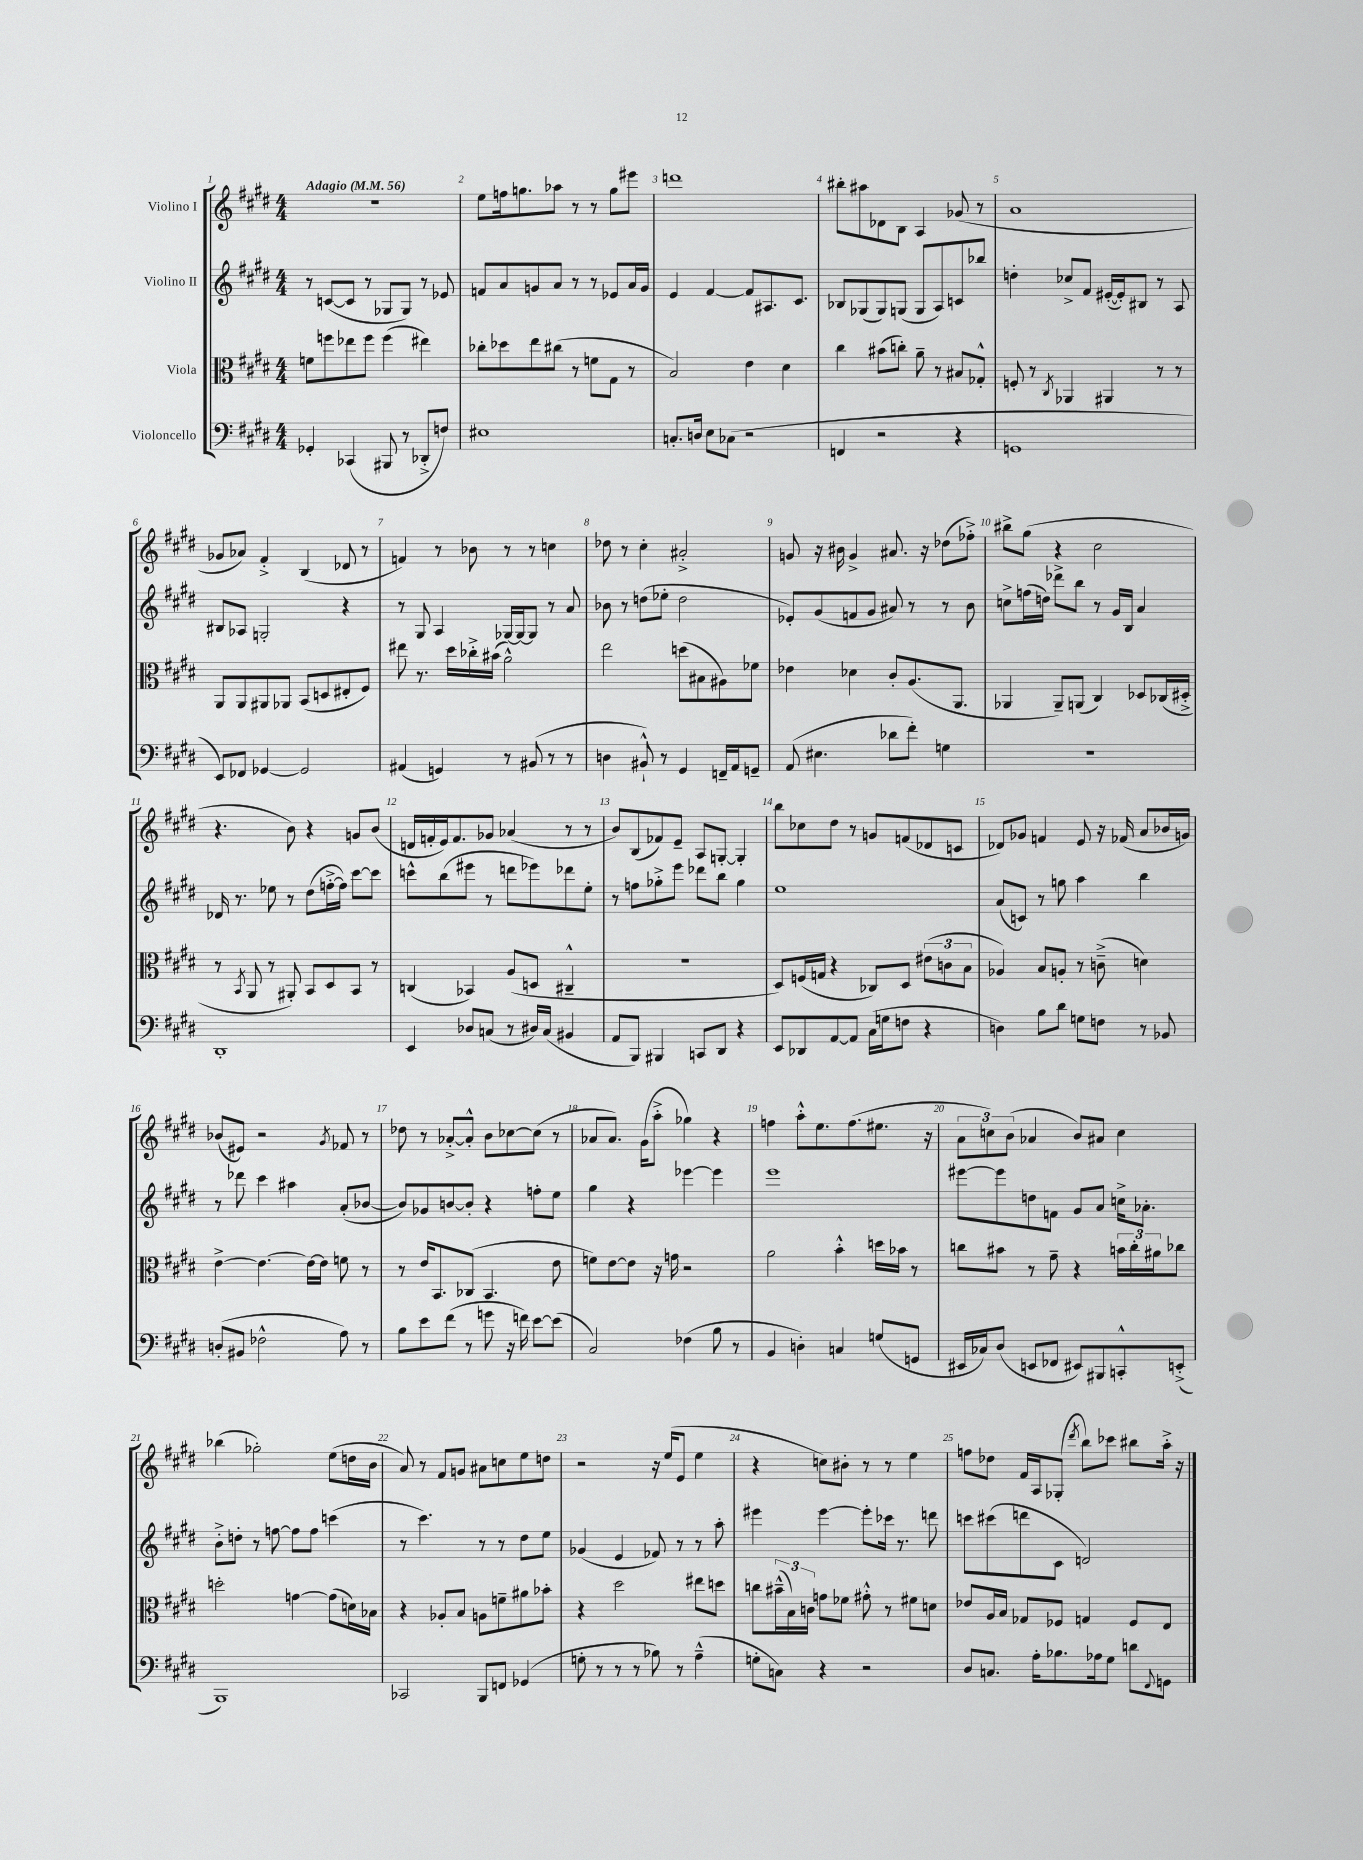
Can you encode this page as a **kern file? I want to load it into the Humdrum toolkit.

**kern	**kern	**kern	**kern
*staff4	*staff3	*staff2	*staff1
*clefF4	*clefC3	*clefG2	*clefG2
*k[f#c#g#d#]	*k[f#c#g#d#]	*k[f#c#g#d#]	*k[f#c#g#d#]
*M4/4	*M4/4	*M4/4	*M4/4
*MM56	*MM56	*MM56	*MM56
4GG-'	8f	8r	1r
.	8ff	([8c	.
(4CC-	8ee-	8c]	.
.	8ff	8r	.
8BBB#	(4ff	8G-	.
8r	.	8G-)	.
8DD-'^	4ee#)	8r	.
8F)	.	8e-	.
=	=	=	=
1E#	8cc-'	8f	8ee
.	8dd-	8a	16ff
.	.	.	8.gg
.	8ee	8g	.
.	(8cc#	8a	8aa-
.	8r	8r	8r
.	8f	8r	8r
.	8G#	8e-	8gg
.	8r	16a	8eee#
.	.	16g	.
=	=	=	=
8.C'	2B)	4e	1ddd
16D	.	.	.
8E	.	[4f#	.
(8C-	.	.	.
2r	4e	8f#]	.
.	.	8.A#	.
.	4d#	.	.
.	.	8.c#	.
=	=	=	=
4FF	4cc#	8B-	8bb#'
.	.	(8G-	8aa#
2r	(8b#	8G-)	8d-
.	8cc')	(8G	8B
.	8a~	8G	4A
.	8r	8A)	.
4r	8B#	8c	(8g-
.	8G-'^^	8bb-	8r
=	=	=	=
1GG	8F'	4dd'	1a
.	8r	.	.
.	8qC#	.	.
.	4AA-	8cc-^	.
.	.	8f#	.
.	4AA#	([16e#'	.
.	.	16e#'])	.
.	.	8B#	.
.	8r	8r	.
.	8r	8A	.
=	=	=	=
8EE)	8AA	8B#	8g-
8FF-	8AA	8A-	8a-)
[4GG-	8AA#	2G'	4f#'^
.	8AA-	.	.
2GG-]	(8BB	.	(4B
.	8D	.	.
.	8E#'	4r	8d-
.	8F#)	.	8r
=	=	=	=
(4AA#	8ee#	8r	4f)
.	8.r	8G#	.
4GG)	.	4A	8r
.	16dd#	.	.
.	16cc-'^	.	8b-
.	(16b#	.	.
8r	2a^^)	[16G-	8r
.	.	16G-_	.
(8BB#	.	8G-]	8r
8r	.	8r	4cc
8r	.	8a	.
=	=	=	=
4D	2ee	8b-	8dd-
.	.	8r	8r
8BB#`^^)	.	(8dd	4cc#'
8r	.	8ee-'	.
4GG#	(8dd	2dd	2a#'^
.	8B#	.	.
16FF~	8A#)	.	.
16AA	.	.	.
8GG~	8f-	.	.
=	=	=	=
(8AA	4e-	8e-')	8g
4.E#	.	(8g#	16r
.	.	.	16b#
.	4d-	8f	4g^
.	.	8g#	.
8d-	8c#'	8a#)	8.a#
8f#')	(8.A	8r	.
.	.	.	16r
4G	.	8r	(8dd-
.	8.AA	.	.
.	.	8b	8ff-'^)
=	=	=	=
1r	4AA-	8cc^	8bb#^
.	.	(16ff	(8gg#
.	.	16dd)	.
.	8AA-~)	8ddd-^	4r
.	(8AA	8bb	.
.	4C#)	8r	2cc#
.	.	16g#	.
.	.	16B	.
.	8D-	4a	.
.	(16C-	.	.
.	16D#'^	.	.
=	=	=	=
1DD#'	8r	16d-	4.r
.	.	8.r	.
.	8qBB	.	.
.	8AA	.	.
.	8r	8ee-	.
.	8AA#')	8r	8b)
.	8BB	(8dd#	4r
.	8D#	[16ff'^	.
.	.	16ff])	.
.	8BB	[8ccc#	8g
.	8r	8ccc#]	(8b
=	=	=	=
4EE	(4C	8ccc^^	16d
.	.	.	16f'
.	.	(8bb	16e)
.	.	.	8.f
8D-	4BB-)	8eee#	.
(8C	.	8r	8g-
8r	(8A	8ddd	(4a-
16D#)	8D	8eee-)	.
(16C	.	.	.
4BB#	4C#~^^	8ddd-	8r
.	.	8ee'	8r
=	=	=	=
8AA	1r	8r	8b)
8BBB)	.	8ff	(8B
4BBB#	.	8gg-'^	8f-)
.	.	8eee	8e~
8CC	.	8ddd-	8A
8DD#	.	8bb	[8G'
4r	.	4gg-	4G']
=	=	=	=
8EE	8D#)	1ee	8bb
8DD-	(16F	.	8cc-
.	16G	.	.
[8AA	4r	.	8dd#
8AA]	.	.	8r
(16C#	8C-)	.	8g
16G	.	.	.
8F	8D#	.	(8f
4r	(12e#	.	8d-
.	12c	.	.
.	.	.	8c
.	12B	.	.
=	=	=	=
4D)	4A-)	(8a	8d-)
.	.	8c)	8g-
8B	8B	8r	4f
8d#	8A'	8gg	.
8G	8r	4aa	8e
8F	(8c~^	.	16r
.	.	.	(16f-
8r	4d)	4bb	8a
8BB-	.	.	16b-
.	.	.	16g)
=	=	=	=
(8D'	[4e^	8r	(8b-
8BB#	.	8ddd-	8e#)
2F-^^	4.e_	4ccc#	2r
.	.	4aa#	.
.	16e_	.	.
.	16e]	.	.
.	.	.	8qg#
8A)	8f	(8a'	8f-
8r	8r	[8b-	8r
=	=	=	=
8B	8r	8b-])	8dd-
8e	16e	8g-	8r
.	8.BB	.	.
(8f#	.	[8b	[8a-'^
8r	(8C-	8b']	8a-'^^]
8g	4.BB	4r	8b
16r	.	.	[8cc-
16f)	.	.	.
[8e	.	8ff'	(8cc-]
(8e]	8e	8ee	8r
=	=	=	=
2C#)	8f)	4gg#	8a-
.	[8e	.	8.a-)
.	8e]	4r	.
.	.	.	(16g#
.	16r	.	8aa'^
.	16g	.	.
(4F-	2r	[4eee-	4gg-)
8B	.	4eee-]	4r
8r	.	.	.
=	=	=	=
4BB	2a	1eee	4ff
4D')	.	.	8aa'^^
.	.	.	8.ee
4C	4b'^^	.	.
.	.	.	(8.ff
(8G	16dd	.	8.ee#
.	16b-	.	.
8GG	8r	.	.
.	.	.	16r
=	=	=	=
16EE#	8cc	[8eee#	12a
16C-)	.	.	.
.	.	.	12cc)
(8D#	8b#	8eee#]	.
.	.	.	(12b
8EE	8r	8dd	4a-
8FF-	8g#~	8f	.
8EE#)	4r	8g#	8b)
8BBB#	.	8a	8a#
8CC'^^	24b	16cc^	4cc
.	24cc'	.	.
.	.	8.a-'	.
.	24a#	.	.
(8EE'^	8cc-	.	.
=	=	=	=
1BBB)	2dd'	8b'^	(4bb-
.	.	8dd'	.
.	.	8r	2gg-')
.	.	[8ff	.
.	[4g	8ff]	.
.	.	8ff	.
.	(8g]	(4ccc	(8ee
.	16d)	.	16dd
.	16B-	.	16b
=	=	=	=
2CC-	4r	8r	8a)
.	.	4.ccc#)	8r
.	8A-'	.	8f#
.	8B	.	8g
8BBB	8A	8r	8a#
8FF	8f~	8r	8cc
(4GG-	8a#	8dd#	8ee
.	8b-'	8ee	8dd
=	=	=	=
8G'	4r	(4g-	2r
8r	.	.	.
8r	2dd#	4e	.
8r	.	.	.
8B-)	.	8f-)	16r
.	.	.	(16ee
8r	.	8r	8e
(4A~^^	8ee#	8r	4ee
.	8dd	8aa'	.
=	=	=	=
8G'	8cc	4eee#	4r
8C)	(24b#~^^	.	.
.	24B)	.	.
.	24c	.	.
4r	8g	[4eee#	8cc)
.	8f-	.	8b#'
2r	8g#'^^	8eee#']	8r
.	8r	16ccc-	8r
.	.	8.r	.
.	8f#	.	4ee
.	8d	8ddd	.
=	=	=	=
8D#	8e-	8ccc	8ff
8.C	16A	(8ccc#	8dd-
.	16B	.	.
.	8G-	8ddd	16f#
16A'	.	.	16A
8.B-	8F-	8c#	(8G-'
.	.	.	8qddd#
.	4G	2d)	8bb)
16A-	.	.	.
8G#	.	.	8ccc-
8d	8F-	.	8bb#
8qqFF#	.	.	.
8GG	8E	.	16aa'^
.	.	.	16r
==	==	==	==
*-	*-	*-	*-
